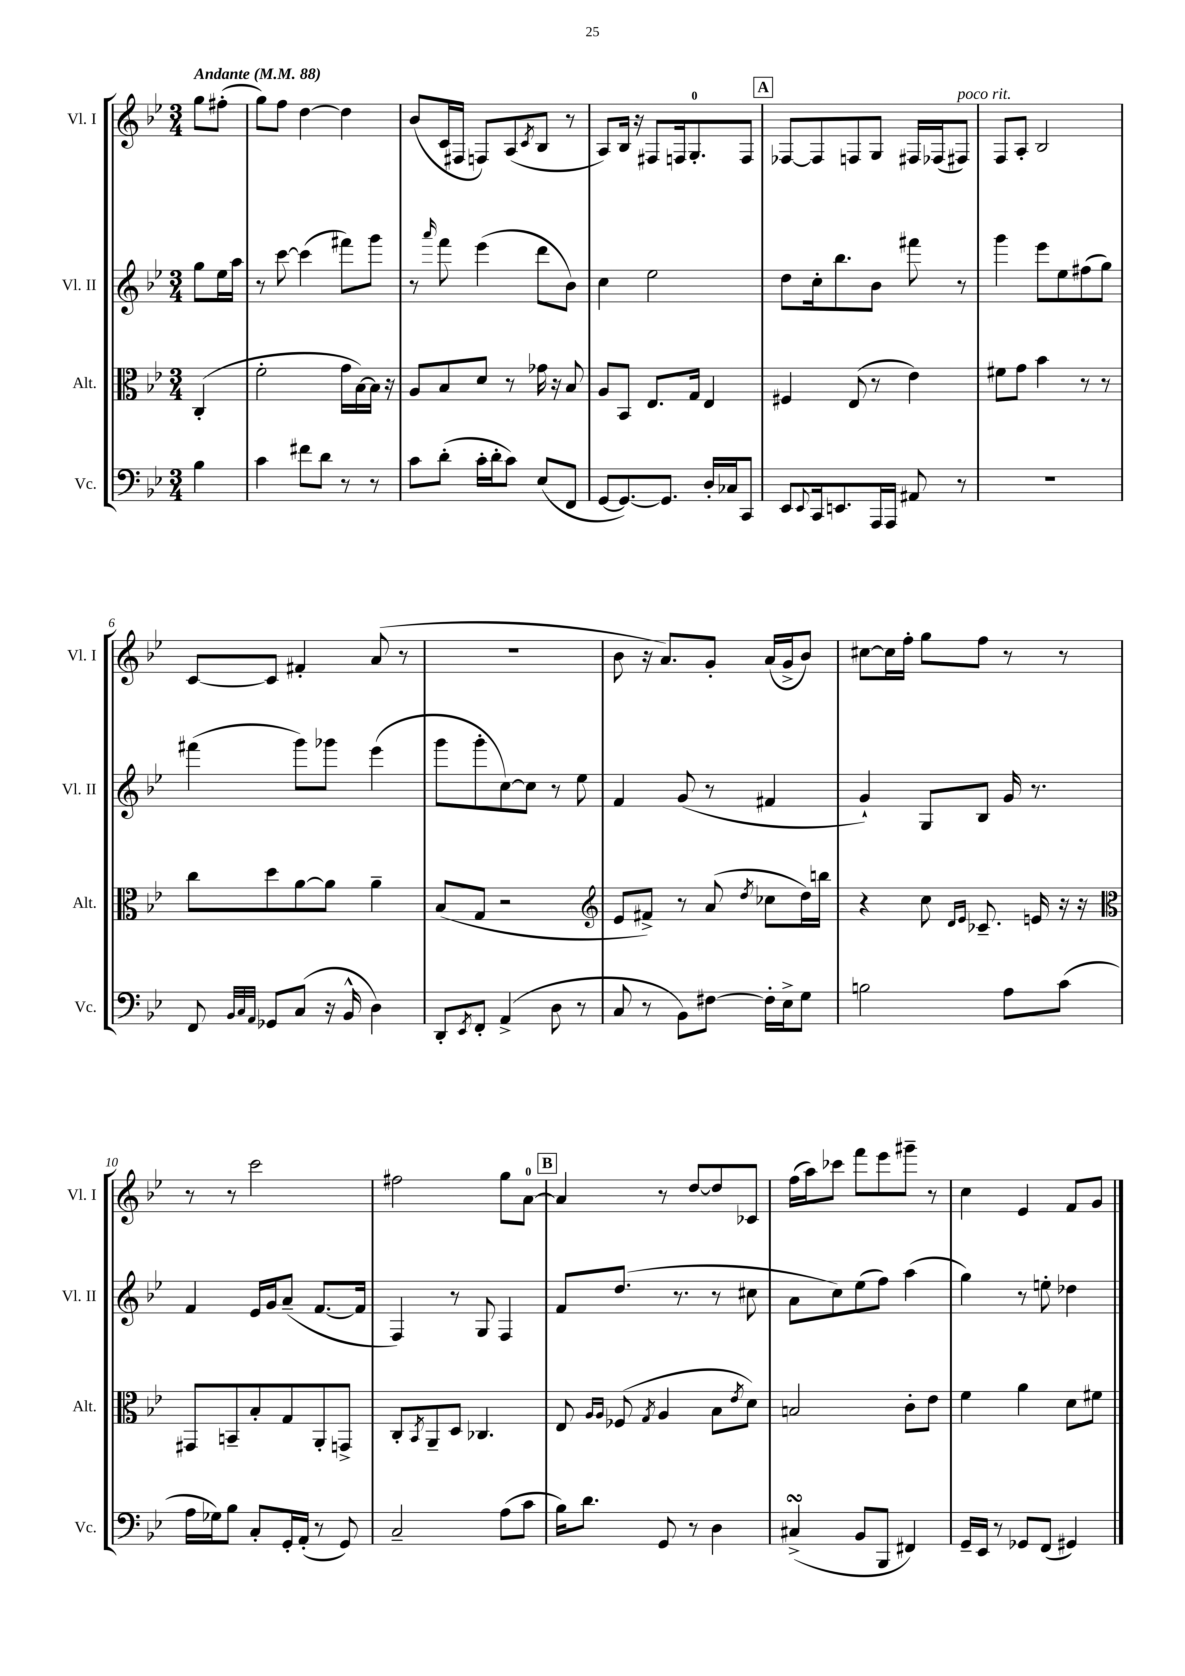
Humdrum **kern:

**kern	**kern	**kern	**kern
*staff4	*staff3	*staff2	*staff1
*clefF4	*clefC3	*clefG2	*clefG2
*k[b-e-]	*k[b-e-]	*k[b-e-]	*k[b-e-]
*M3/4	*M3/4	*M3/4	*M3/4
*MM88	*MM88	*MM88	*MM88
4B-	(4C'	8gg	8gg
.	.	16ee-	(8ff#'
.	.	16aa	.
=	=	=	=
4c	2f'	8r	8gg)
.	.	[8ccc	8ff
8f#	.	(4ccc]	[4dd
8d	.	.	.
8r	16g	8fff#)	4dd]
.	[16B-)	.	.
8r	16B-]	8ggg	.
.	16r	.	.
=	=	=	=
8c	8A	8r	(8b-
.	.	16qqaaa	.
(8d'	8B-	8fff	16c
.	.	.	16F#
16c'	8d	(4eee-	8F)
16d'	.	.	.
8c)	8r	.	(8A
.	.	.	8qc
(8E-	16g-	8ddd	8B-
.	16r	.	.
8FF	8B-	8b-)	8r
=	=	=	=
[8GG	8A	4cc	8A)
8.GG_)	8BB-	.	16B-
.	.	.	16r
.	8.E-	2ee-	8F#
8.GG]	.	.	.
.	.	.	16F
.	16G	.	8.G'
16D'	4E-	.	.
16C-	.	.	.
8CC	.	.	8F
=	=	=	=
8EE-	4F#	8dd	[8F-
8qqEE-	.	.	.
16CC	.	16cc'	8F-]
8.EE	.	8.bb-	.
.	(8E-	.	8F
16AAA	8r	8b-	8G
16AAA	.	.	.
8AA#	4e-)	8fff#	16F#
.	.	.	(16F-
8r	.	8r	8F#)
=	=	=	=
2.r	8f#	4ggg	8F
.	8g	.	8A'
.	4b-	8eee-	2B-
.	.	8ee-	.
.	8r	(8ff#	.
.	8r	8gg)	.
=	=	=	=
8FF	8cc	(4fff#	[8c
32qqBB-	.	.	.
32qqC	.	.	.
32qqAA	.	.	.
8GG-	8dd	.	8c]
(8C	[8a	8ggg)	4f#'
16r	8a]	8ggg-	.
16BB-^^	.	.	.
4D)	4a~	(4eee-	(8a
.	.	.	8r
=	=	=	=
8DD'	(8B-	8ggg	2.r
8qEE-	.	.	.
8FF'	8G	8ggg'	.
(4AA^	2r	[8cc)	.
.	.	8cc]	.
8D	.	8r	.
8r	.	8ee-	.
=	=	=	=
*	*clefG2	*	*
8C	8e-	4f	8b-
8r	8f#^)	.	16r
.	.	.	8.a)
8BB-)	8r	(8g	.
[8F#	(8a	8r	8g'
.	8qdd	.	.
16F#']	8cc-	4f#	(16a
16E-^	.	.	16g^
8G	16dd)	.	8b-)
.	16bb	.	.
=	=	=	=
2B	4r	4g`)	[8cc#
.	.	.	16cc#]
.	.	.	16ff'
.	8cc	8G	8gg
.	16qqd	.	.
.	16qqe-	.	.
.	8.c-~	8B-	8ff
8A	.	16g	8r
.	16e	8.r	.
(8c	16r	.	8r
.	16r	.	.
=	=	=	=
*	*clefC3	*	*
16A	8GG#	4f	8r
16G-)	.	.	.
8B-	8BB~	.	8r
8C'	8B-'	16e-	2ccc
.	.	16g	.
16GG'	8G	(8a~	.
(16AA'	.	.	.
8r	8AA'	[8.f	.
8GG)	8GG^	.	.
.	.	16f]	.
=	=	=	=
2C~	8C'	4F)	2ff#
.	8qBB-	.	.
.	8AA~	.	.
.	8D	8r	.
.	4.C-	8G	.
(8A	.	4F	8gg
8c	.	.	[8a
=	=	=	=
16B-)	8E-	8f	4a]
8.d	.	.	.
.	16qqA	.	.
.	16qqA	.	.
.	(8F-	(8.dd	.
.	8qG	.	.
8GG	4A	.	8r
.	.	8.r	.
8r	.	.	[8dd
4D	8B-	8r	8dd]
.	8qe-	.	.
.	8d)	8cc#	8c-
=	=	=	=
(4C#^	2B	8a	(16ff
.	.	.	16aa)
.	.	8cc)	8ccc-
8BB-	.	(8ee-	8fff
8BBB-	.	8ff)	8eee-
4FF#)	8c'	(4aa	8ggg#~
.	8e-	.	8r
=	=	=	=
16GG~	4f	4gg)	4cc
16EE-	.	.	.
8r	.	.	.
8GG-	4a	8r	4e-
(8FF	.	8ee'	.
4GG#)	8d	4dd-	8f
.	8f#	.	8g
==	==	==	==
*-	*-	*-	*-
